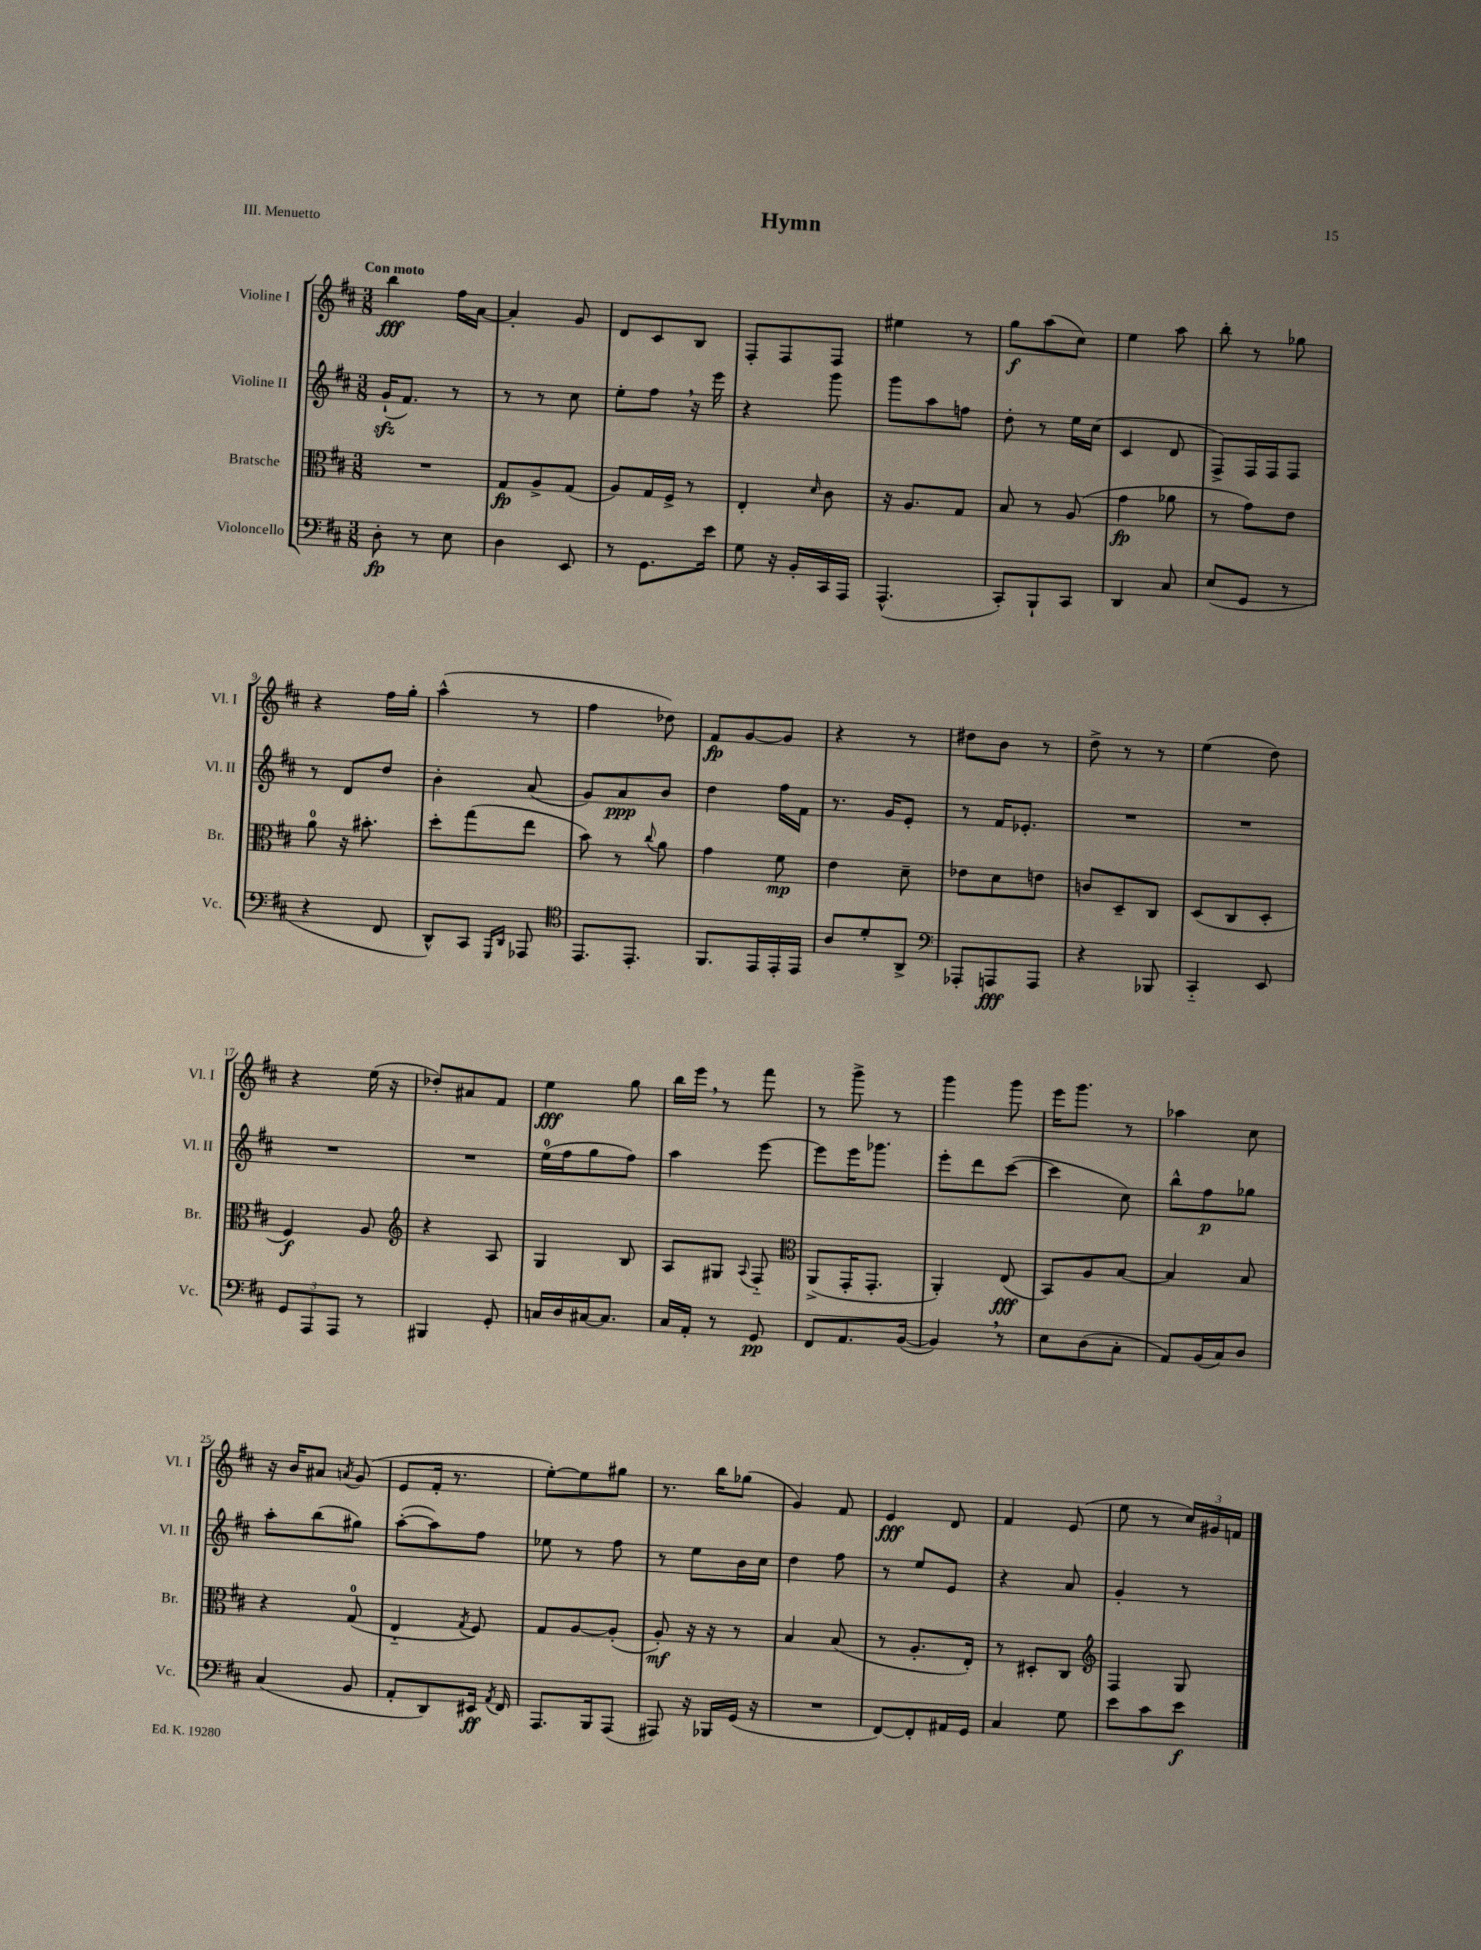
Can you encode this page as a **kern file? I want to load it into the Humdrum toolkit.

**kern	**dynam	**kern	**dynam	**kern	**dynam	**kern	**dynam
*part4	*part4	*part3	*part3	*part2	*part2	*part1	*part1
*staff4	*staff4	*staff3	*staff3	*staff2	*staff2	*staff1	*staff1
*I"Violoncello	*	*I"Bratsche	*	*I"Violine II	*	*I"Violine I	*
*I'Vc.	*	*I'Br.	*	*I'Vl. II	*	*I'Vl. I	*
*clefF4	*	*clefC3	*	*clefG2	*	*clefG2	*
*k[f#c#]	*	*k[f#c#]	*	*k[f#c#]	*	*k[f#c#]	*
*M3/8	*	*M3/8	*	*M3/8	*	*M3/8	*
=1	=1	=1	=1	=1	=1	=1	=1
!	!	!	!	!	!	!LO:TX:a:B:t=Con moto	!
8D'\	fp	4.r	.	(16gzz`/KL	.	4bb\	fff
.	.	.	.	8.f#/J)	.	.	.
8r	.	.	.	.	.	.	.
8E\	.	.	.	8r	.	16ff#\LL	.
.	.	.	.	.	.	[16a\JJ	.
=2	=2	=2	=2	=2	=2	=2	=2
4D\	.	8G/L	fp	8r	.	4a'/]	.
.	.	8A^/	.	8r	.	.	.
8EE/	.	(8G/J	.	8cc#\	.	8g/	.
=3	=3	=3	=3	=3	=3	=3	=3
8r	.	8A/L)	.	8ee'\L	.	8d/L	.
8.GG\L	.	16G/L	.	8ff#,\J	.	8c#/	.
.	.	16F#^/JJ	.	.	.	.	.
.	.	8r	.	16r	.	8B/J	.
16e\Jk	.	.	.	16eee\	.	.	.
=4	=4	=4	=4	=4	=4	=4	=4
8G\	.	4E'/	.	4r	.	8F#'/L	.
16r	.	.	.	.	.	8F#/	.
16BB'/LL	.	.	.	.	.	.	.
.	.	16qqd/	.	.	.	.	.
16CC#/	.	8c#\	.	8ggg\	.	8F#/J	.
16AAA/JJ	.	.	.	.	.	.	.
=5	=5	=5	=5	=5	=5	=5	=5
(4.AAA^^/	.	16r	.	8ggg\L	.	4ee#X\	.
.	.	8.A/L	.	.	.	.	.
.	.	.	.	8aa\	.	.	.
.	.	8G/J	.	8ffn\J	.	8r	.
=6	=6	=6	=6	=6	=6	=6	=6
8CC#'/L)	.	8B/	.	8dd'\	.	8gg\L	f
8BBB`/	.	8r	.	8r	.	(8aa\	.
8CC#/J	.	(8A/	.	16ee\LL	.	8cc#\J)	.
.	.	.	.	(16cc#\JJ	.	.	.
=7	=7	=7	=7	=7	=7	=7	=7
4DD/	.	4g\	fp	4c#/	.	4ee\	.
8C#/	.	8a-X\	.	8d/	.	8aa\	.
=8	=8	=8	=8	=8	=8	=8	=8
(8E/L	.	8r	.	8F#^/L)	.	8bb'\	.
8GG/J	.	8g\L)	.	16F#/L	.	8r	.
.	.	.	.	16F#/J	.	.	.
8r	.	8e\J	.	8F#/J	.	8gg-X\	.
!!LO:LB:g=z
=9	=9	=9	=9	=9	=9	=9	=9
4r	.	8a\	.	8r	.	4r	.
.	.	16r	.	8d/L	.	.	.
.	.	8.b#X'\	.	.	.	.	.
8FF#/	.	.	.	8dd/J	.	16ff#\LL	.
.	.	.	.	.	.	16gg'\JJ	.
=10	=10	=10	=10	=10	=10	=10	=10
8DD^^/L)	.	8dd'\L	.	4b'\	.	(4aa^^\	.
8CC#/J	.	(8gg\	.	.	.	.	.
16qqGGG/LL	.	.	.	.	.	.	.
16qqDD/JJ	.	.	.	.	.	.	.
8AAA-X/	.	8ee\J	.	(8a/	.	8r	.
=11	=11	=11	=11	=11	=11	=11	=11
*clefC4	*	*	*	*	*	*	*
8.EE/L	.	8b\)	.	8g/L)	.	4ff#\	.
.	.	8r	.	8a/	ppp	.	.
8.EE'/J	.	.	.	.	.	.	.
.	.	8qqcc#/	.	.	.	.	.
.	.	8a\	.	8b/J	.	8dd-X\)	.
=12	=12	=12	=12	=12	=12	=12	=12
8.FF#/L	.	4g\	.	4dd\	.	8f#/L	fp
.	.	.	.	.	.	[8g/	.
16EE/L	.	.	.	.	.	.	.
16EE'/	.	8f#\	mp	16ff#\LL	.	8g/J]	.
16EE/JJ	.	.	.	16f#\JJ	.	.	.
=13	=13	=13	=13	=13	=13	=13	=13
8A/L	.	4e\	.	8.r	.	4r	.
8d'/	.	.	.	.	.	.	.
.	.	.	.	16g/KL	.	.	.
8AA^/J	.	8d~\	.	8e'/J	.	8r	.
=14	=14	=14	=14	=14	=14	=14	=14
*clefF4	*	*	*	*	*	*	*
8AAA-X'/L	.	8e-X\L	.	8r	.	8dd#X\L	.
8AAAn/	fff	8d\	.	16f#/KL	.	8b\J	.
.	.	.	.	8.e-X'/J	.	.	.
8AAA/J	.	8en\J	.	.	.	8r	.
=15	=15	=15	=15	=15	=15	=15	=15
4r	.	8cn/L	.	4.r	.	8dd^\	.
.	.	8D~/	.	.	.	8r	.
8BBB-X/	.	8C#/J	.	.	.	8r	.
=16	=16	=16	=16	=16	=16	=16	=16
4CC#/	.	(8D/L	.	4.r	.	(4ee\	.
.	.	8C#/	.	.	.	.	.
8EE/	.	8D'/J	.	.	.	8dd\)	.
!!LO:LB:g=z
=17	=17	=17	=17	=17	=17	=17	=17
12GG/L	.	4F#/)	f	4.r	.	4r	.
12AAA/	.	.	.	.	.	.	.
12AAA/J	.	.	.	.	.	.	.
8r	.	8A/	.	.	.	(16ee\	.
.	.	.	.	.	.	16r	.
=18	=18	=18	=18	=18	=18	=18	=18
*	*	*clefG2	*	*	*	*	*
4BBB#X/	.	4r	.	4.r	.	8dd-X'/L)	.
.	.	.	.	.	.	8a#X/	.
8GG'/	.	8A/	.	.	.	8f#/J	.
=19	=19	=19	=19	=19	=19	=19	=19
16Cn/LL	.	4G/	.	(16ee\LL	.	4ee\	fff
16D/	.	.	.	16ff#\J	.	.	.
[16C#X/J	.	.	.	8gg\	.	.	.
8.C#/J]	.	.	.	.	.	.	.
.	.	8B/	.	8ff#\J)	.	8gg\	.
=20	=20	=20	=20	=20	=20	=20	=20
16C#/LL	.	8A/L	.	4aa\	.	16bb\LL	.
16AA'/JJ	.	.	.	.	.	16eee,\JJ	.
8r	.	8G#X/J	.	.	.	8r	.
.	.	8qqA/	.	.	.	.	.
8GG/	pp	8F#/	.	[8eee\	.	8fff#\	.
=21	=21	=21	=21	=21	=21	=21	=21
*	*	*clefC3	*	*	*	*	*
8FF#/L	.	(8AA^/L	.	8eee\L]	.	8r	.
8.AA/	.	16GG'/K	.	16eee\K	.	8ggg^\	.
.	.	8.GG'/J	.	8.ggg-X\J	.	.	.
.	.	.	.	.	.	8r	.
([16BB/Jk	.	.	.	.	.	.	.
=22	=22	=22	=22	=22	=22	=22	=22
4BB,/])	.	4AA'/)	.	8eee'\L	.	4ggg\	.
.	.	.	.	8ddd\	.	.	.
8r	.	(8E/	fff	([8ccc#\J	.	8ggg\	.
=23	=23	=23	=23	=23	=23	=23	=23
8E\L	.	8BB/L)	.	4ccc#\]	.	16eee\KL	.
.	.	.	.	.	.	8.ggg\J	.
(8D\	.	8A/	.	.	.	.	.
8C#'\J	.	[8B/J	.	8cc#\)	.	8r	.
=24	=24	=24	=24	=24	=24	=24	=24
8AA/L)	.	4B/]	.	8bb^^\L	.	4aa-X\	.
(16BB/L	.	.	.	8ff#\	p	.	.
16C#/J)	.	.	.	.	.	.	.
8D/J	.	8B/	.	8gg-X\J	.	8cc#\	.
!!LO:LB:g=z
=25	=25	=25	=25	=25	=25	=25	=25
(4C#/	.	4r	.	8aa'\L	.	16r	.
.	.	.	.	.	.	16b/KL	.
.	.	.	.	(8bb\	.	8a#X/J	.
.	.	.	.	.	.	8qan/	.
8BB/	.	(8G/	.	8gg#X\J)	.	(8g/	.
=26	=26	=26	=26	=26	=26	=26	=26
8AA'/L	.	4E/	.	([8aa'\L	.	8e/L	.
8DD/)	.	.	.	8aa\])	.	16f#'/Jk	.
.	.	.	.	.	.	8.r	.
.	.	8qG/	.	.	.	.	.
16EE#X/Jk	ff	8F#/)	.	8ff#\J	.	.	.
8qAA/	.	.	.	.	.	.	.
16FF#/	.	.	.	.	.	.	.
=27	=27	=27	=27	=27	=27	=27	=27
8.AAA/L	.	8G/L	.	8ee-X\	.	[8ee'\L)	.
.	.	[8A/	.	8r	.	8ee\]	.
16BBB/k	.	.	.	.	.	.	.
(8AAA/J	.	(8A'/J]	.	8ff#\	.	8gg#X\J	.
=28	=28	=28	=28	=28	=28	=28	=28
8AAA#X/)	.	8A'/)	mf	8r	.	8.r	.
16r	.	16r	.	8ee\L	.	.	.
16BBB-X/LL	.	16r	.	.	.	16bb\KL	.
(16GG/JJ	.	8r	.	16b\L	.	(8gg-X\J	.
16r	.	.	.	16cc#\JJ	.	.	.
=29	=29	=29	=29	=29	=29	=29	=29
4.r	.	4B/	.	4dd\	.	4g/)	.
.	.	(8B/	.	8ff#\	.	8f#/	.
=30	=30	=30	=30	=30	=30	=30	=30
[8FF#/L)	.	8r	.	8r	.	4e/	fff
8FF#'/]	.	8.A'/L	.	8ee/L	.	.	.
16AA#X/L	.	.	.	8e/J	.	8d/	.
16GG/JJ	.	16E'/Jk)	.	.	.	.	.
=31	=31	=31	=31	=31	=31	=31	=31
4C#/	.	8r	.	4r	.	4f#/	.
.	.	8D#X'/L	.	.	.	.	.
8G\	.	8C#/J	.	8a/	.	(8e/	.
=32	=32	=32	=32	=32	=32	=32	=32
*	*	*clefG2	*	*	*	*	*
8e\L	.	4F#/	.	4g'/	.	8ee\	.
8c#\	.	.	.	.	.	8r	.
8e\J	f	8G/	.	8r	.	24cc#/LL)	.
.	.	.	.	.	.	24g#X/	.
.	.	.	.	.	.	24fn/JJ	.
==	==	==	==	==	==	==	==
*-	*-	*-	*-	*-	*-	*-	*-
